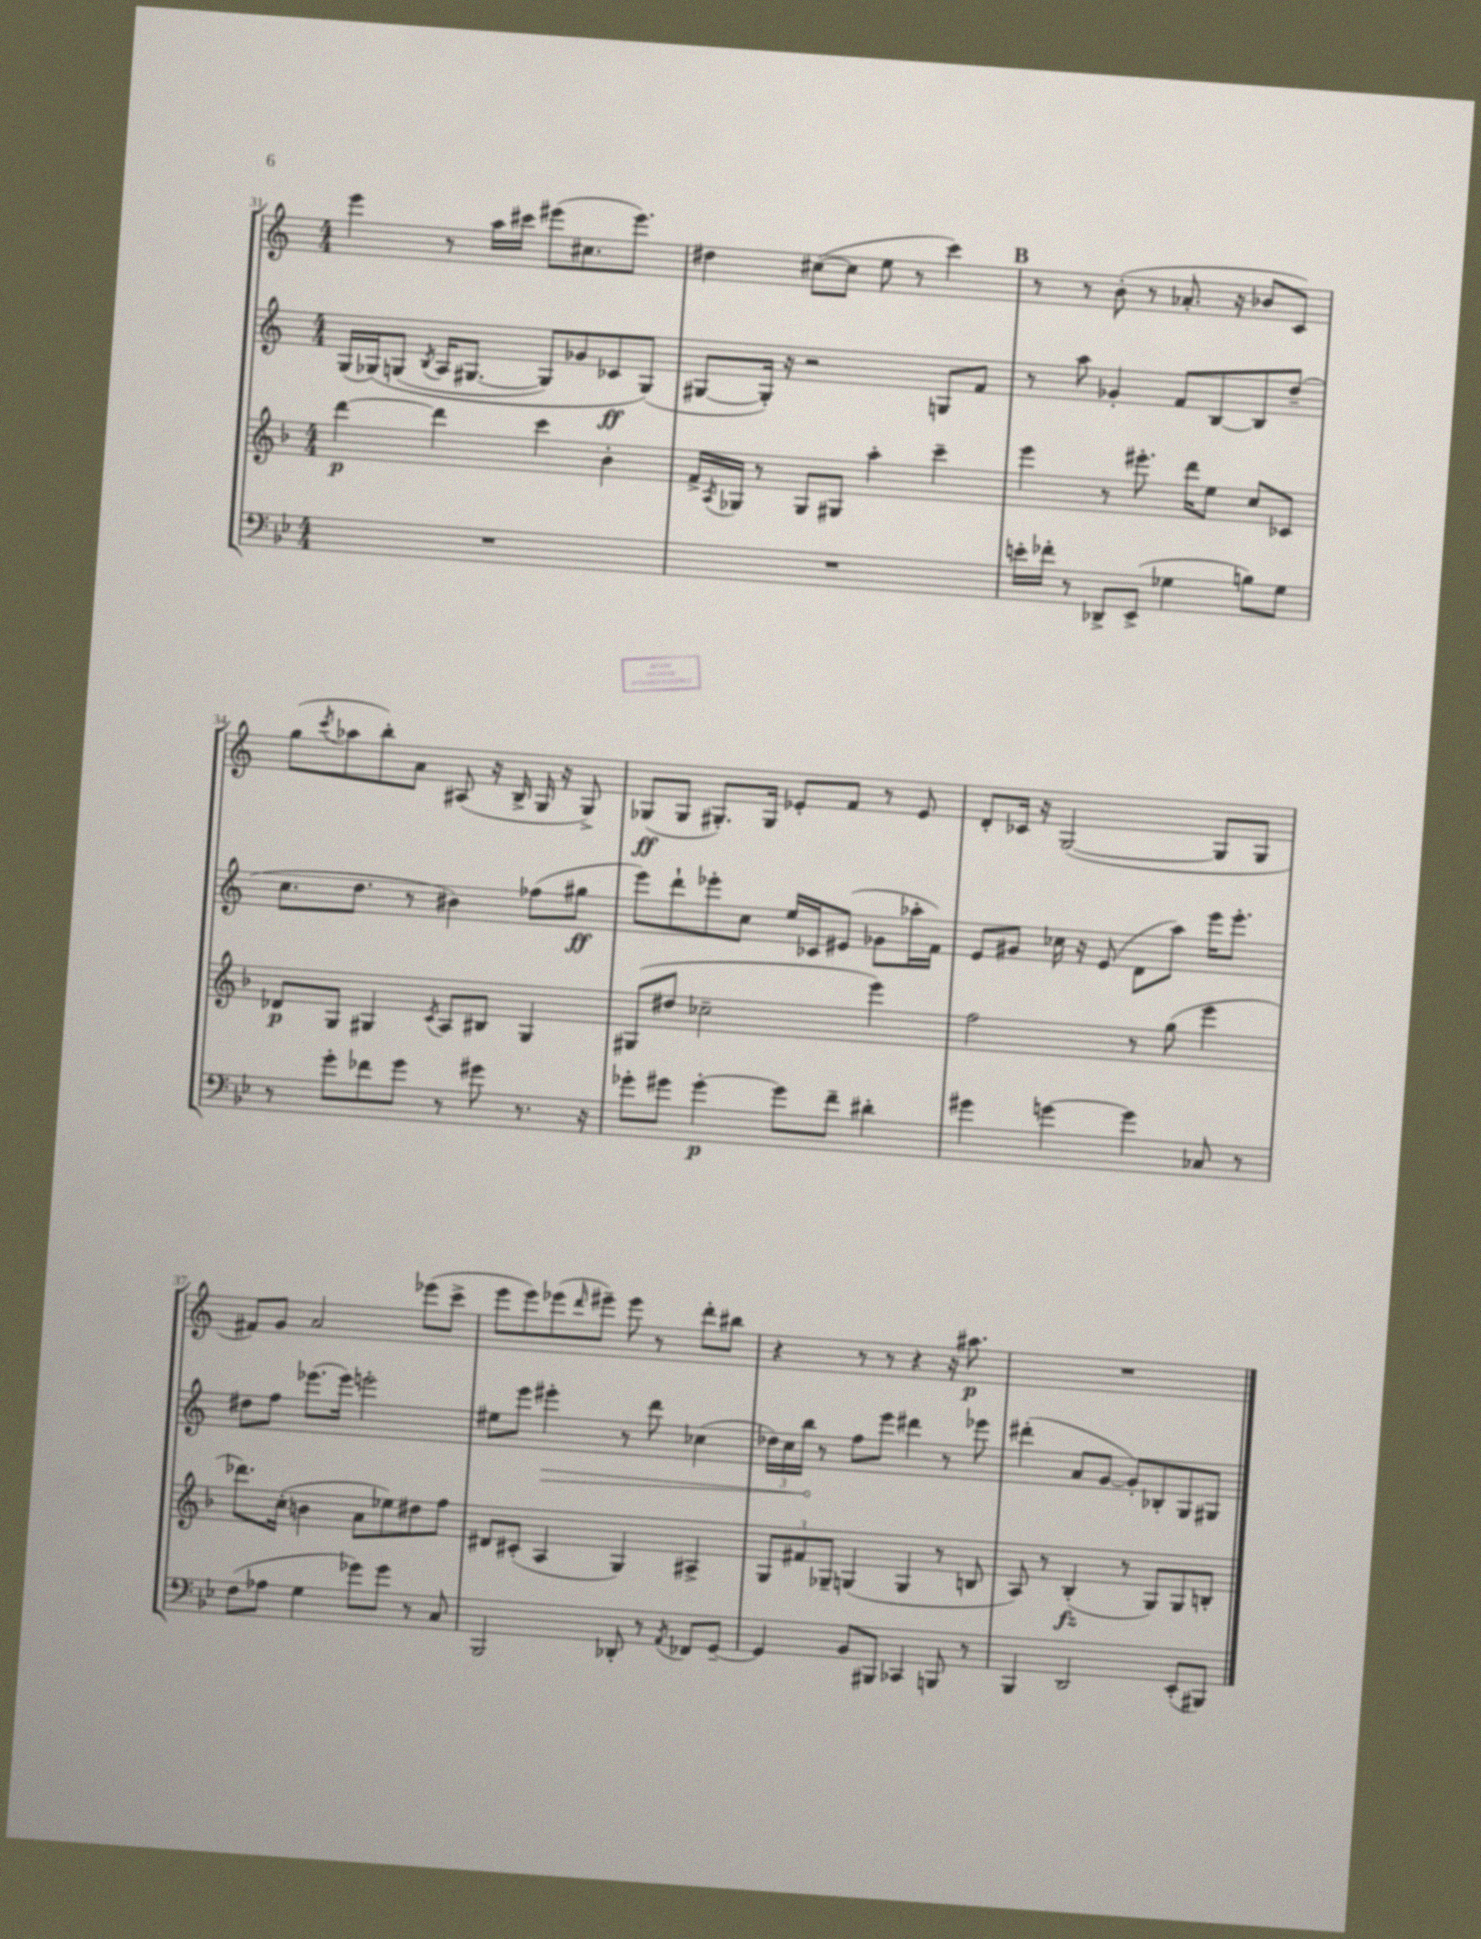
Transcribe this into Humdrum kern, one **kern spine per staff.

**kern	**dynam	**kern	**dynam	**kern	**dynam	**kern	**dynam
*part4	*part4	*part3	*part3	*part2	*part2	*part1	*part1
*staff4	*staff4	*staff3	*staff3	*staff2	*staff2	*staff1	*staff1
*clefF4	*	*clefG2	*	*clefG2	*	*clefG2	*
*k[b-e-]	*	*k[b-]	*	*k[]	*	*k[]	*
*M4/4	*	*M4/4	*	*M4/4	*	*M4/4	*
=31	=31	=31	=31	=31	=31	=31	=31
1r	.	[4ddd\	p	(16G/LL	.	4eee\	.
.	.	.	.	(16G-X/J)	.	.	.
.	.	.	.	(8Gn/J	.	.	.
.	.	.	.	8qB/	.	.	.
.	.	4ddd\]	.	16A/KL	.	8r	.
.	.	.	.	[8.G#X/J	.	.	.
.	.	.	.	.	.	16aa\LL	.
.	.	.	.	.	.	16ccc#X\JJ	.
.	.	4ccc\	.	8G#/L])	.	(8eee#X\L	.
.	.	.	.	8g-X/	.	8.cc#X\	.
.	.	4b-'\	.	8c-X/	ff	.	.
.	.	.	.	.	.	8.eee#\J)	.
.	.	.	.	(8G#/J)	.	.	.
=32	=32	=32	=32	=32	=32	=32	=32
1r	.	16f^/LL	.	[8G#X/L	.	4dd#X\	.
.	.	8qA/	.	.	.	.	.
.	.	16G-X/JJ	.	.	.	.	.
.	.	8r	.	16G#'/Jk])	.	.	.
.	.	.	.	16r	.	.	.
.	.	8G-/L	.	2r	.	([8cc#X\L	.
.	.	8G#X/J	.	.	.	8cc#\J]	.
.	.	4aa'\	.	.	.	8ee\	.
.	.	.	.	.	.	8r	.
.	.	4ccc~\	.	8Gn/L	.	4ccc\)	.
.	.	.	.	8f/J	.	.	.
!!LO:REH:place=s1:t=B
=33	=33	=33	=33	=33	=33	=33	=33
16en'\LL	.	4eee\	.	8r	.	8r	.
16f-X'\JJ	.	.	.	.	.	.	.
8r	.	.	.	8aa\	.	8r	.
8DD-X^/L	.	8r	.	4g-X'/	.	(8b'\	.
(8EE-^/J	.	8.eee#X'\	.	.	.	8r	.
4G-X\	.	.	.	8f/L	.	8.a-X'/	.
.	.	16ddd\KL	.	.	.	.	.
.	.	8ee\J	.	[8B/	.	.	.
.	.	.	.	.	.	16r	.
8Bn\L)	.	8cc/L	.	8B/]	.	8b-X/L	.
8G-\J	.	8c-X/J	.	(8dd~/J	.	8c/J)	.
!!LO:LB:g=z
=34	=34	=34	=34	=34	=34	=34	=34
8r	.	8d-X/L	p	8.cc\L	.	(8gg\L	.
.	.	.	.	.	.	8qccc/	.
8g'\L	.	8G/J	.	.	.	8aa-X\	.
.	.	.	.	8.dd\J	.	.	.
8f-X\	.	4G#X/	.	.	.	8bb'\)	.
8g\J	.	.	.	8r	.	8a\J	.
.	.	8qc/	.	.	.	.	.
8r	.	8A/L	.	4b#X\)	.	(8A#X/	.
8g#X\	.	8B#X/J	.	.	.	16r	.
.	.	.	.	.	.	16B^/	.
8.r	.	4G#/	.	(8ff-X\L	.	16G/	.
.	.	.	.	.	.	16r	.
.	.	.	.	8gg#X\J	ff	8G^/)	.
16r	.	.	.	.	.	.	.
=35	=35	=35	=35	=35	=35	=35	=35
8g-X'\L	.	(8G#X/L	.	8eee\L)	.	(8G-X/L	ff
8g#X\J	.	8dd#X/J	.	8ddd`\	.	8G-/J	.
[4g#'\	p	2cc-X~\	.	8eee-X'\	.	8.G#X'/L)	.
.	.	.	.	8cc\J	.	.	.
.	.	.	.	.	.	16G#/Jk	.
8g#\L]	.	.	.	16ee/LL	.	8e-X'/L	.
.	.	.	.	16c-X/J	.	.	.
8f~\J	.	.	.	(8e#X/J	.	8f/J	.
4d#X'\	.	4eee\)	.	8g-X\L	.	8r	.
.	.	.	.	16aa-X'\L	.	8e-/	.
.	.	.	.	16f\JJ)	.	.	.
=36	=36	=36	=36	=36	=36	=36	=36
4g#X\	.	2ff\	.	8e/L	.	8d'/L	.
.	.	.	.	8g#X/J	.	16c-X/Jk	.
.	.	.	.	.	.	16r	.
[4gn\	.	.	.	16cc-X\	.	([2G/	.
.	.	.	.	16r	.	.	.
.	.	.	.	(8e/	.	.	.
4g\]	.	8r	.	8d\L	.	.	.
.	.	(8gg\	.	8aa\J)	.	.	.
8C-X/	.	4eee\	.	16eee\KL	.	8G/L]	.
.	.	.	.	8.eee'\J	.	.	.
8r	.	.	.	.	.	8G/J	.
!!LO:LB:g=z
=37	=37	=37	=37	=37	=37	=37	=37
(8F\L	.	8.ddd-X\L)	.	8dd#X\L	.	8f#X/L)	.
8A-X\J	.	.	.	8ff\J	.	8g/J	.
.	.	(16cc'\Jk	.	.	.	.	.
4G\	.	4bn\	.	(8.eee-X\L	.	2a/	.
.	.	.	.	16eee-\Jk)	.	.	.
8g-X\L)	.	8a\L	.	2eeen'\	.	.	.
8g-\J	.	8ee-X\)	.	.	.	.	.
8r	.	8dd#X\	.	.	.	(8eee-X\L	.
8C/	.	8ff\J	.	.	.	8ccc^\J	.
=38	=38	=38	=38	=38	=38	=38	=38
2BBB-/	.	8d#X/L	.	8ee#X\L	.	8eee\L	.
.	.	(8c#X'/J	.	8eee\J	.	8eee\)	.
!	!	!	!	!	!LO:HP:b	!	!
.	.	4A/	.	4eee#X'\	>	(8eee-X\	.
.	.	.	.	.	.	16qqddd/	.
.	.	.	.	.	.	8eee#X~\J)	.
8DD-X'/	.	4G/)	.	8r	.	8eee#\	.
8r	.	.	.	8ddd\	.	8r	.
8qAA/	.	.	.	.	.	.	.
8FF-X/L	.	4A#X^/	.	(4cc-X\	.	8ddd'\L	.
[8GG~/J	.	.	.	.	.	8bb#X\J	.
=39	=39	=39	=39	=39	=39	=39	=39
4GG/]	.	12G/L	.	24dd-X\LL)	.	4r	.
.	.	.	.	24cc\	.	.	.
.	.	12f#X/	.	24bb\JJ	.	.	.
.	.	.	.	8r	]	.	.
.	.	12G-X~/J	.	.	.	.	.
8BB-/L	.	(4Gn/	.	8ff\L	.	8r	.
8BBB#X/J	.	.	.	8eee\J	.	8r	.
4CC-X/	.	4G/	.	4ddd#X\	.	4r	.
8BBBn/	.	8r	.	8r	.	16r	.
.	.	.	.	.	.	8.aa#X\	p
8r	.	8Bn/	.	8eee-X\	.	.	.
=40	=40	=40	=40	=40	=40	=40	=40
4BBB-/	.	8A/)	.	(4ddd#X'\	.	1r	.
.	.	8r	.	.	.	.	.
2DD/	.	(4B-'/	fz	8a/L	.	.	.
.	.	.	.	[8g/J	.	.	.
.	.	8r	.	8g'/L])	.	.	.
.	.	8G/L)	.	8B-X'/	.	.	.
(8EE-'/L	.	8G/	.	8G/	.	.	.
8BBB#X/J)	.	8Bn'/J	.	8G#X/J	.	.	.
==	==	==	==	==	==	==	==
*-	*-	*-	*-	*-	*-	*-	*-
